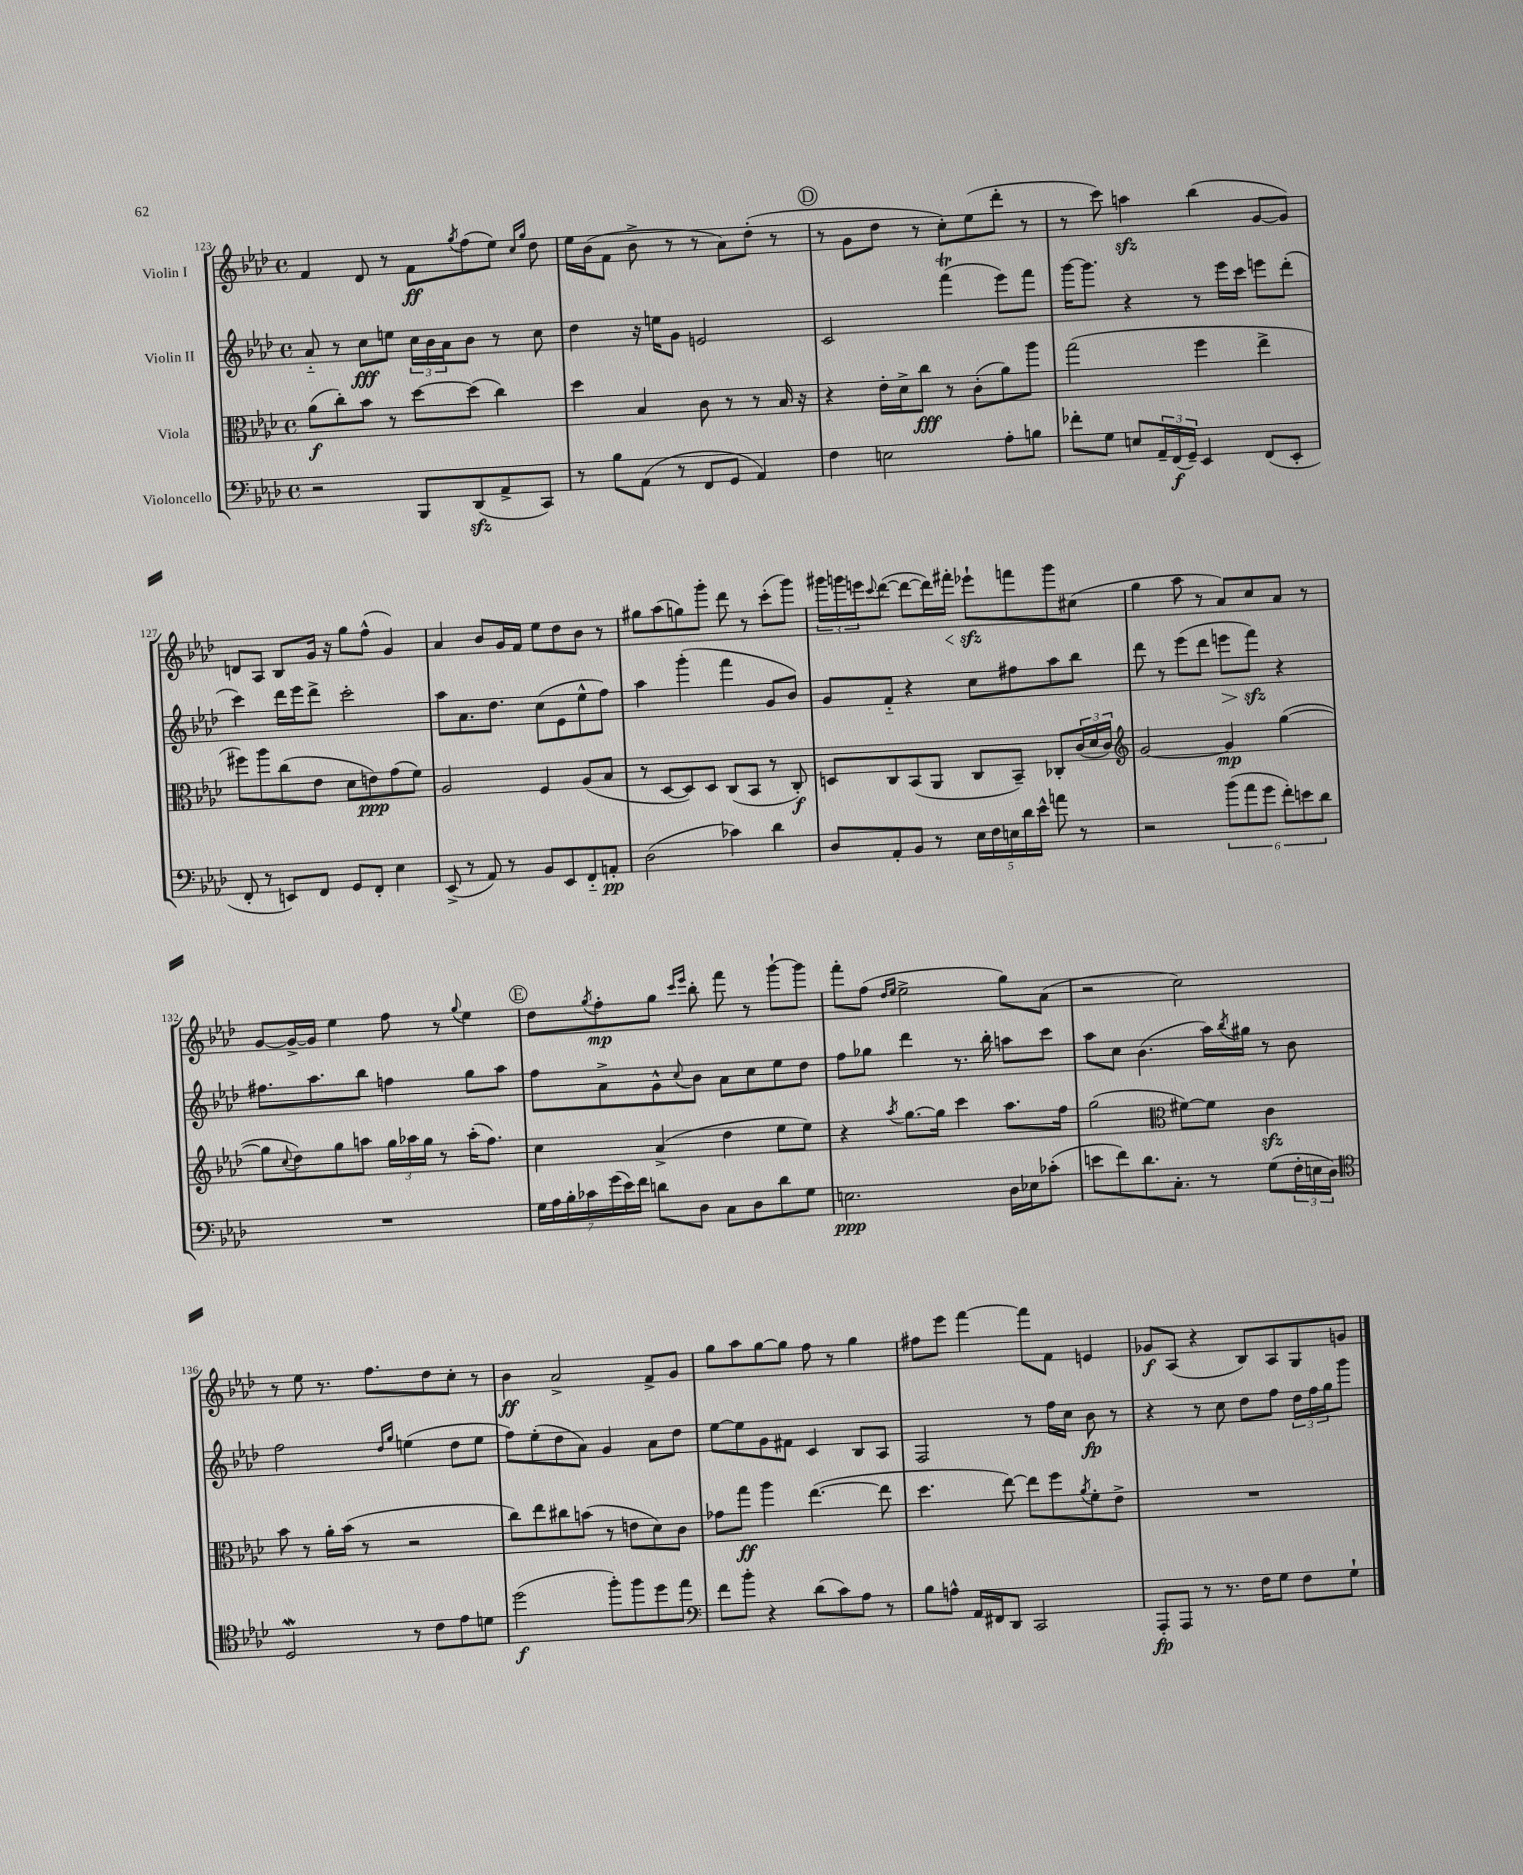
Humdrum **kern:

**kern	**kern	**kern	**kern
*staff4	*staff3	*staff2	*staff1
*clefF4	*clefC3	*clefG2	*clefG2
*k[b-e-a-d-]	*k[b-e-a-d-]	*k[b-e-a-d-]	*k[b-e-a-d-]
*M4/4	*M4/4	*M4/4	*M4/4
*met(c)	*met(c)	*met(c)	*met(c)
2r	(8a-	8a-'~	4f
.	8cc')	8r	.
.	8b-	8cc	8d-
.	8r	8ee	8r
8BBB-	[8dd-	24cc	8f
.	.	24b-	.
.	.	24a-	.
.	.	.	8qgg
(8DD-	(8dd-]	8b-	(8ff
8AA-^	4cc)	8r	8ee-)
.	.	.	16qqcc
.	.	.	16qqgg
8CC)	.	8cc	8dd-
=	=	=	=
8r	4dd-	4dd-	16ee-
.	.	.	(16b-
8B-	.	.	8f
(8AA-	4B-	16r	8b-^
.	.	16ee	.
8r	.	8g	8r
8FF	8c	2e	8r
8GG	8r	.	8a-)
4AA-)	8r	.	(8dd-'
.	16B-	.	8r
.	16r	.	.
=	=	=	=
4F	4r	2c	8r
.	.	.	8g
2E	16e-'	.	8dd-
.	16d-^	.	.
.	8cc	.	8r
.	8r	(4fff	8cc')
.	(8c'	.	(8ee-
8A-'	8a-)	8eee-)	8ddd-'
8B	8aa-	8fff	8r
=	=	=	=
8f-'	(2gg	[16ggg	8r
.	.	8.ggg]	.
8G	.	.	8ccc)
8E	.	4r	4aa
24AA-~	.	.	.
(24FF	.	.	.
24GG~)	.	.	.
4EE-	4ff	8r	(4bb-
.	.	16eee-	.
.	.	16ccc	.
(8FF	4ee-^	8eee	[8g
8EE-'	.	(8ddd-'	8g])
=	=	=	=
8FF'	8ff#)	4ccc)	8d
8r	8aa-	.	8A-
8EE)	(8cc	16ddd-	8B-
.	.	16eee-	.
8FF	8e-	8ddd-^	16g
.	.	.	16r
8GG	8d-	2ccc'	8gg
8FF'	8e)	.	(8ff^^
4E-	(8g	.	4g)
.	8f)	.	.
=	=	=	=
(8EE-^	2A-	8aa-	4a-
8r	.	8.a-	.
8AA-)	.	.	8b-
.	.	8.dd-	.
8r	.	.	16g
.	.	.	16f
8BB-	4F	(8cc	8ee-
8EE-	.	8e-	8dd-
8FF'~	(8A-	8ee-^^	8b-
8AA'	8B-	8ff)	8r
=	=	=	=
(2D-	8r	4aa-	8gg#
.	[8D-	.	(8aa-
.	8D-])	(4ggg'	8gg)
.	8D-	.	8ggg'
4c-)	(8C	4fff	8ddd-
.	8BB-	.	8r
4d-	8r	8g	(8ccc'
.	8C')	8b-)	8ggg)
=	=	=	=
8D-	8D	8g	24ggg#
.	.	.	24ggg
.	.	.	24eee
.	.	.	8qqccc
8AA-'	8C	8f'~	([8ddd-
8BB-	(8BB-	4r	8ddd-_
8r	8AA-	.	16ddd-])
.	.	.	16fff#'
20E-	8C	8cc	8eee-`
20F	.	.	.
20E	.	.	.
.	8BB-~)	8ff#	8fff
20d-	.	.	.
20e-^^	.	.	.
8a	8C-'	8aa-	8ggg
8r	(24c	8bb-	(8cc#
.	24d-	.	.
.	24c)	.	.
=	=	=	=
*	*clefG2	*	*
2r	[2g	8ddd-	4gg
.	.	8r	.
.	.	(8eee-	8aa-
.	.	8ddd-	8r
(12b-	4g]	8eee	8a-)
12a-	.	.	.
.	.	8fff)	8cc
12g	.	.	.
12f')	([4gg	4r	8a-
12e	.	.	.
.	.	.	8r
12d-	.	.	.
=	=	=	=
1r	8gg]	8.ff#	[8g
.	8qqcc	.	.
.	8dd-)	.	16g^_
.	.	8.aa-	16g]
.	8gg	.	4ee-
.	8aa	8bb-	.
.	24gg	4ff	8ff
.	24aa-	.	.
.	24gg	.	.
.	8r	.	8r
.	.	.	8qqgg
.	(16aa-'	8gg	4ee-
.	8.ff)	.	.
.	.	8aa-	.
=	=	=	=
28G	4cc	8ff	8dd-
28A-	.	.	.
28B-'	.	.	.
28c-	.	.	.
.	.	.	8qgg
.	.	8a-^	8ff'
(28g	.	.	.
28e-)	.	.	.
28f	.	.	.
8d	(4a-^	8g^^	8gg
.	.	.	16qqccc
.	.	8qqcc	16qqeee-
8D-	.	8b-	8bb-'
8C	4dd-	8a-	8fff
8D-	.	8cc	8r
8d	8ee-	8ee-	[8ggg`
8G	8ee-)	8dd-	8ggg]
=	=	=	=
2.E	4r	8ff	8fff'
.	.	8gg-	(8ff
.	.	.	16qqdd-
.	8qaa-	.	16qqee-
.	[8.gg	4ddd-	2ee-^
.	16gg]	.	.
.	4ccc	8.r	.
.	.	16bb-'	.
16D-	8.aa-	8aa	8gg)
16E-	.	.	.
(8c-'	.	8ccc	(8a-
.	16ff	.	.
=	=	=	=
8e	(2gg	8aa-	2r
8f)	.	8cc	.
8.d-	.	(4.b-	.
8.C'	.	.	.
*	*clefC3	*	*
.	[8f#)	.	2cc)
8r	8f#]	16aa-)	.
.	.	8qbb-	.
.	.	16gg#	.
(8G	4c	8r	.
24F'	.	8b-	.
24E	.	.	.
24D-)	.	.	.
=	=	=	=
*clefC4	*	*	*
2D-	8b-	2ff	8r
.	8r	.	8ee-
.	16a-'	.	8.r
.	(16b-	.	.
.	8r	.	.
.	.	.	8.ff
.	.	16qqdd-	.
.	.	16qqgg	.
8r	2r	(4ee	.
8c	.	.	8dd-
8e-	.	8dd-	8cc'
8d	.	8ee	8r
=	=	=	=
(2dd-	8cc)	8ff)	4b-
.	8ee-	(8ee-'	.
.	8cc#	8dd-	2a-^
.	(8b	8a-)	.
8ff')	8r	4g	.
8ff	8e	.	.
8dd-	8d-)	8a-	8f^
8ee-	8c	8dd-	8g
=	=	=	=
*clefF4	*	*	*
8f	8g-	[8ee-	8gg
8b-'	8gg	8ee-]	8aa-
4r	4aa-	8g	[8gg
.	.	8f#	8gg]
(8d-	([4.ee-	4c	8ff
8c)	.	.	8r
8A-	.	8B-	4gg
8r	8ee-]	8A-	.
=	=	=	=
8B-	4.dd-	2F	8ff#
8A^^	.	.	8eee-
16AA-	.	.	[4fff
16FF#	.	.	.
8DD-	[8ee-)	.	.
2CC	8ee-]	8r	8fff]
.	8ff	16ff	8f
.	.	16cc	.
.	8qa-	.	.
.	8f'	8b-	4e
.	8e-^	8r	.
=	=	=	=
8AAA-'	1r	4r	8g-
8AAA-	.	.	(8A-
8r	.	8r	4r
8.r	.	8cc	.
.	.	8dd-	8B-)
16F	.	.	.
8G	.	8ff	8A-
8F	.	24dd-	8G
.	.	24ff	.
.	.	24gg	.
8G`	.	8ggg	8g
==	==	==	==
*-	*-	*-	*-
